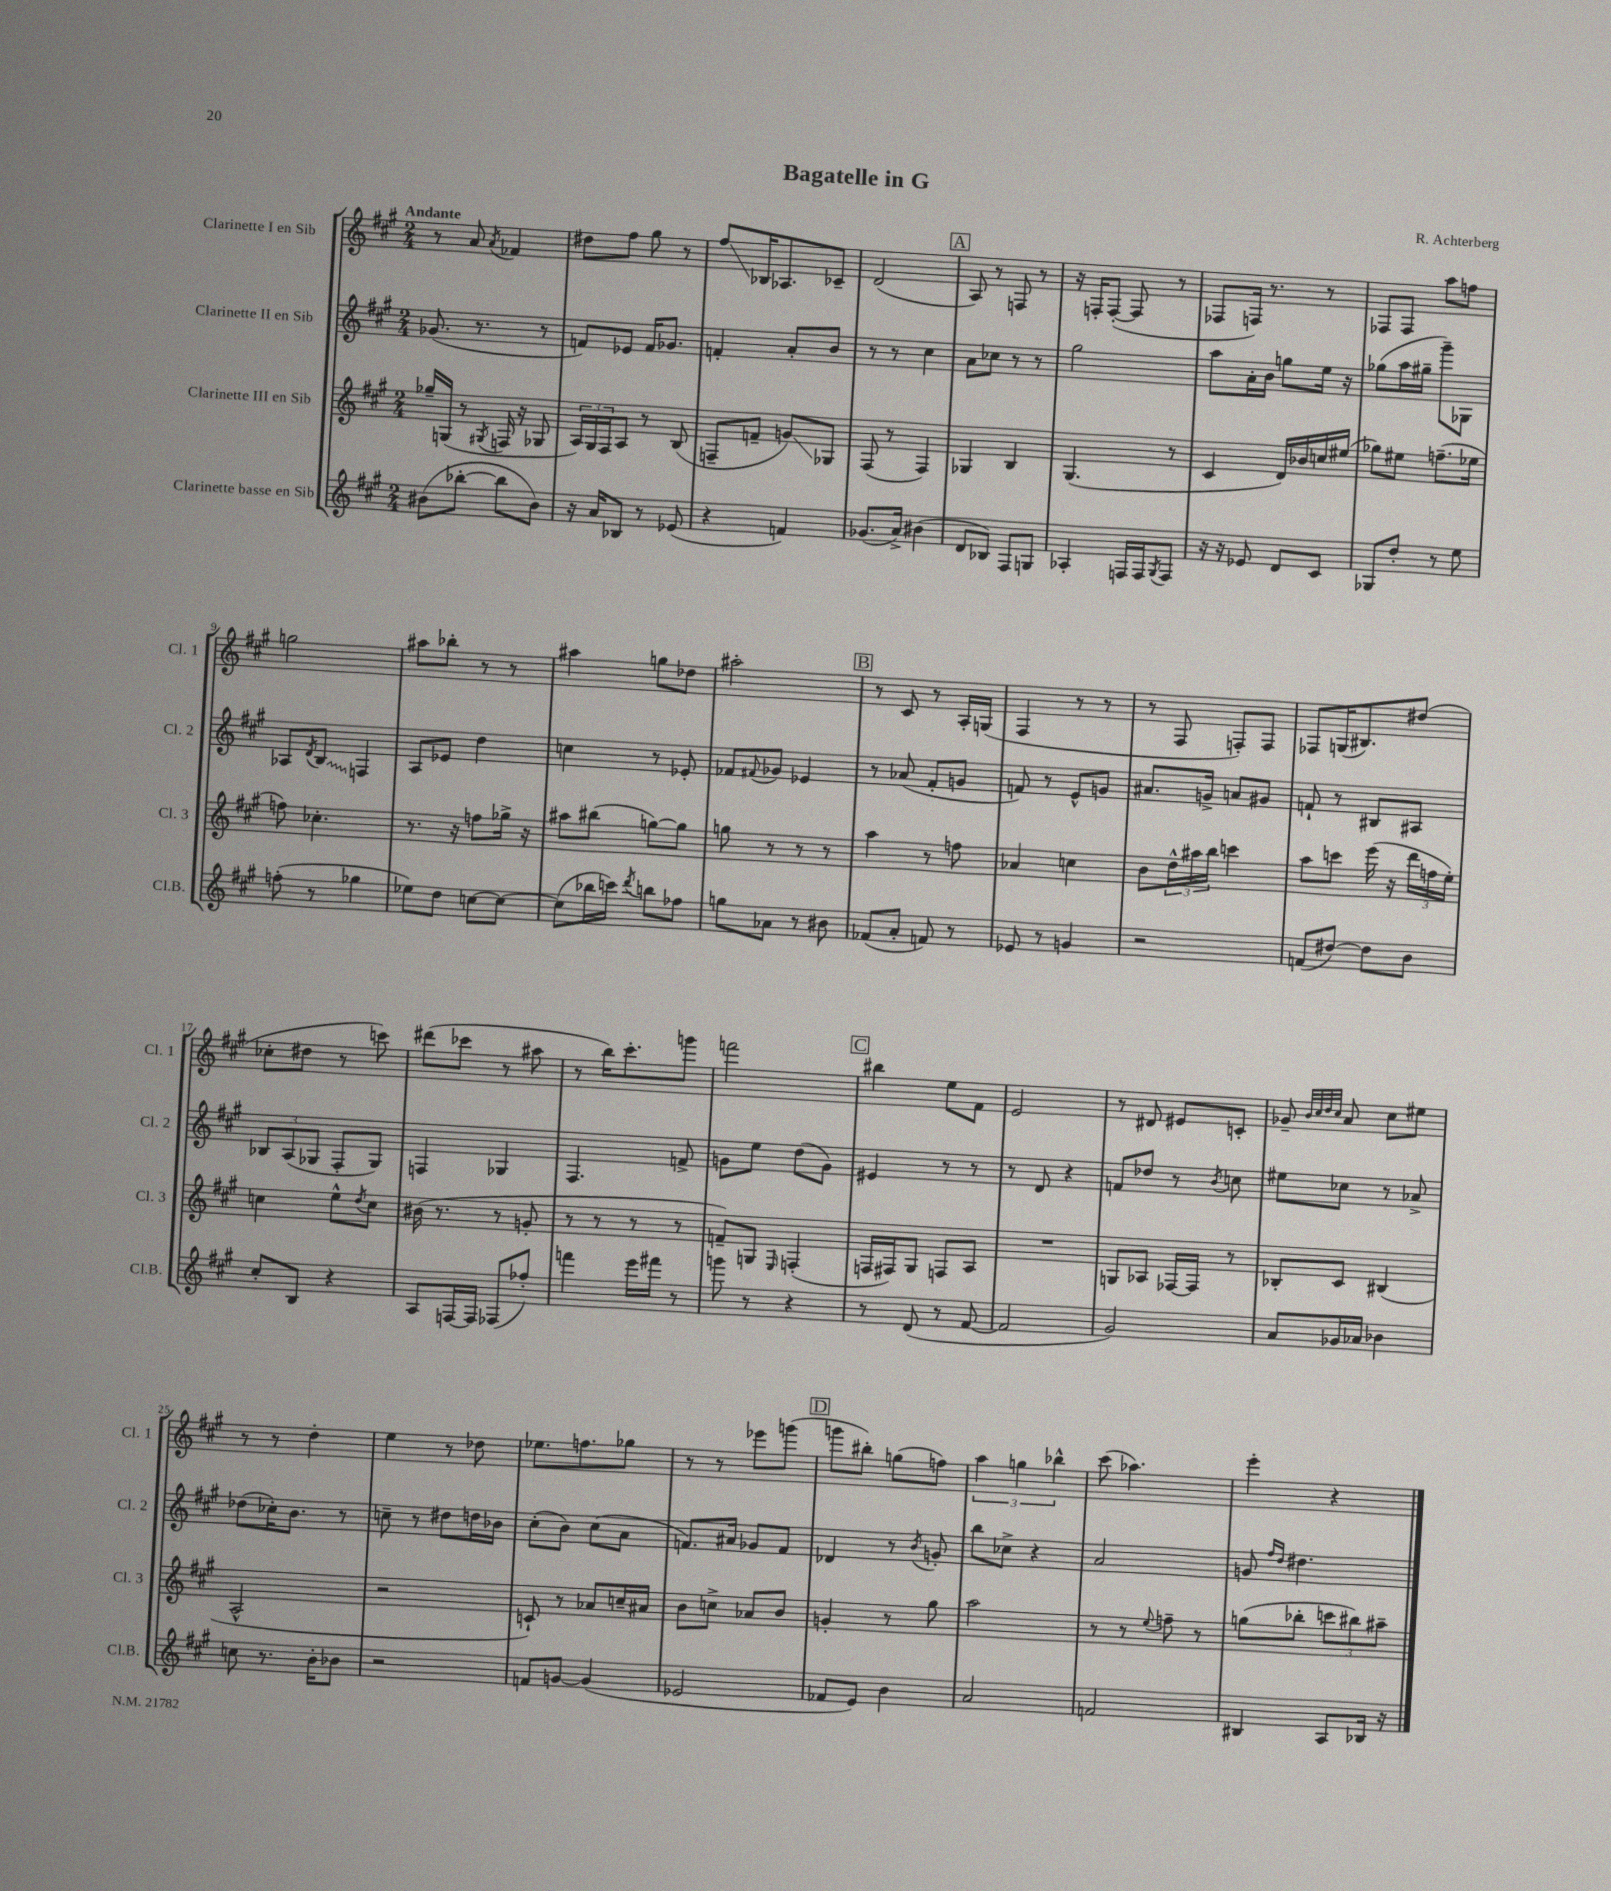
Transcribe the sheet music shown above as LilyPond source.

\header { title = "Bagatelle in G" composer = "R. Achterberg" }
<<
\new StaffGroup <<
\new Staff = "s0" \with { instrumentName = "Clarinette I en Sib" shortInstrumentName = "Cl. 1" } {
    \clef treble \key a \major \numericTimeSignature \time 2/4 \tempo "Andante"
    r8 a'8 \acciaccatura { a'8 } fes'4 |
    dis''8 fis''8 gis''8 r8 |
    fis''8\glissando bes16 aes8. ces'8-- |
    d'2( |
    \mark \markup { \box "A" } a8) r8 f8 r8 |
    r16 f16-. f8~-.( f8 r8 |
    fes8 f16) r8. r8 |
    fes8 fes8 a''8 f''8 |
    g''2 |
    ais''8 bes''8-. r8 r8 |
    ais''4 g''8 des''8 |
    ais''2-. |
    \mark \markup { \box "B" } r8 cis'8 r8 a16-. g16( |
    fis4 r8 r8 |
    r8 fis8 f8-.) f8 |
    fes8 g16( bis8.) dis''8( |
    ces''8-. dis''8 r8 c'''8) |
    dis'''8( ces'''8 r8 ais''8 |
    r8 b''16) cis'''8.-. g'''8 |
    f'''2 |
    \mark \markup { \box "C" } bis''4 e''8 fis'8 |
    e'2 |
    r8 dis'8 eis'8 c'8-. |
    ges'8-- \grace { b'32 cis''32 d''32 cis''32 } a'8 cis''8 eis''8 |
    r8 r8 d''4-. |
    e''4 r8 des''8 |
    ees''8. f''8. ges''8 |
    r8 r8 ees'''8 g'''8( |
    \mark \markup { \box "D" } g'''8 bis''8-.) g''8( f''8) |
    \tuplet 3/2 { a''4 g''4 bes''4-^ } |
    cis'''8( aes''4.) |
    e'''4-. r4 \bar "|." |
}
\new Staff = "s1" \with { instrumentName = "Clarinette II en Sib" shortInstrumentName = "Cl. 2" } {
    \clef treble \key a \major \numericTimeSignature \time 2/4
    ges'8.( r8. r8 |
    f'8) ees'8 f'16 ges'8. |
    f'4-. a'8-. b'8 |
    r8 r8 cis''4 |
    \mark \markup { \box "A" } a'8 ces''8 r8 r8 |
    gis''2 |
    a''8 a'16-. b'16 g''8 e''16 r16 |
    ges''8( a''16 gis''16-- gis'''8--) ges8 |
    aes8 \acciaccatura { d'8 } \once \override Glissando.style = #'zigzag b8\glissando f4 |
    a8 ees'8 d''4 |
    c''4 r8 ees'8-. |
    fes'8 \appoggiatura { fis'8 } ges'8 ees'4 |
    \mark \markup { \box "B" } r8 aes'8( fis'8-. g'8 |
    f'8) r8 e'8-^ g'8 |
    ais'8. g'16-> a'8 gis'8 |
    f'8-! r8 bis8 ais8 |
    \tuplet 3/2 { bes8 a8( ges8 } fis8-. ges8) |
    f4 ges4 |
    fis4. f'8-> |
    g'8 e''8 d''8( g'8) |
    \mark \markup { \box "C" } eis'4 r8 r8 |
    r8 d'8 r4 |
    f'8 des''8 r8 \acciaccatura { b'8 } c''8 |
    eis''8 ces''8 r8 aes'8-> |
    des''8( ces''16-.) b'8. r8 |
    c''8-- r8 dis''8 d''16 bes'16 |
    cis''8-.( b'8) cis''8( a'8 |
    f'8.) ais'16 ges'8 f'8 |
    \mark \markup { \box "D" } des'4 r8 \acciaccatura { b'8 } g'8-. |
    b''8 ces''8-> r4 |
    a'2 |
    g'8 \grace { fis''16 d''16 } dis''4. \bar "|." |
}
\new Staff = "s2" \with { instrumentName = "Clarinette III en Sib" shortInstrumentName = "Cl. 3" } {
    \clef treble \key a \major \numericTimeSignature \time 2/4
    ges''16-- g16( r8 \acciaccatura { gis8 } f16 r16 ges8 |
    \tuplet 3/2 { a16) gis16 fis16 } a8 r8 b8( |
    f8-- f'8-- g'8\glissando) ges8 |
    fis8( r8 fis4) |
    \mark \markup { \box "A" } ges4 b4 |
    gis4.( r8 |
    cis'4 d'16) bes'16 c''16 eis''16( |
    ges''8) eis''8 f''8.--( ees''16 |
    f''8) ces''4.-. |
    r8. r16 f''8 ges''16-> r16 |
    ais''8 bis''8( g''8~) g''8 |
    g''8 r8 r8 r8 |
    \mark \markup { \box "B" } a''4 r8 f''8 |
    aes'4 c''4 |
    b'8 \tuplet 3/2 { d''16-^ ais''16 b''16 } c'''4 |
    a''8 c'''8 e'''16( r16 \tuplet 3/2 { d'''16 f''16 e''16-.) } |
    c''4 e''8-^ \acciaccatura { d''8 } c''8 |
    bis'16( r8. r8 g'8-. |
    r8 r8 r8 r8 |
    f'8--) g8 \grace { e16 } f4-.( |
    \mark \markup { \box "C" } f16 fis16) gis8 f8 a8 |
    R2 |
    g8 aes8 fes16~ fes16 r8 |
    bes8-. cis'8 bis4( |
    a2-^ |
    r2 |
    c'8-!) r8 aes'8 c''16-- ais'16 |
    b'8 c''8-> aes'8 b'8 |
    \mark \markup { \box "D" } g'4-. r8 gis''8 |
    a''2 |
    r8 r8 \appoggiatura { e''8 } f''8-- r8 |
    g''8( bes''8-. \tuplet 3/2 { c'''8 bis''8) ais''8-- } \bar "|." |
}
\new Staff = "s3" \with { instrumentName = "Clarinette basse en Sib" shortInstrumentName = "Cl.B." } {
    \clef treble \key a \major \numericTimeSignature \time 2/4
    bis'8( bes''8~-. bes''8 bis'8) |
    r16 a'16 bes8 r8 ees'8( |
    r4 f'4) |
    ges'8.( a'16->) bis'4( |
    \mark \markup { \box "A" } d'8 bes8) fis8 g8 |
    aes4-. f16 f16 \acciaccatura { gis8 } f8 |
    r16 r16 ees'8 d'8 cis'8 |
    ges8 d''8-. r8 e''8 |
    f''8-.( r8 ges''4 |
    ees''8) d''8 c''8~ c''8~ |
    c''8( bes''16 c'''16) \acciaccatura { d'''8 } b''8 fes''8 |
    g''8 aes'8 r8 bis'8 |
    \mark \markup { \box "B" } fes'8( a'8-. f'8) r8 |
    ees'8 r8 g'4 |
    r2 |
    f'8( dis''8~) dis''8 b'8 |
    cis''8-. b8 r4 |
    a8 f16~ f16 fes8( fes''8-.) |
    f'''4 e'''16 fis'''16 r8 |
    g'''8 r8 r4 |
    \mark \markup { \box "C" } r8 d'8( r8 fis'8~ |
    fis'2 |
    gis'2) |
    a'8 ges'16 aes'16 bes'4 |
    c''8 r8. b'16-. bes'8 |
    r2 |
    f'8 g'8~ g'4( |
    ees'2 |
    \mark \markup { \box "D" } fes'8 e'8) b'4 |
    a'2 |
    f'2 |
    bis4 a8 bes16 r16 \bar "|." |
}
>>
>>
